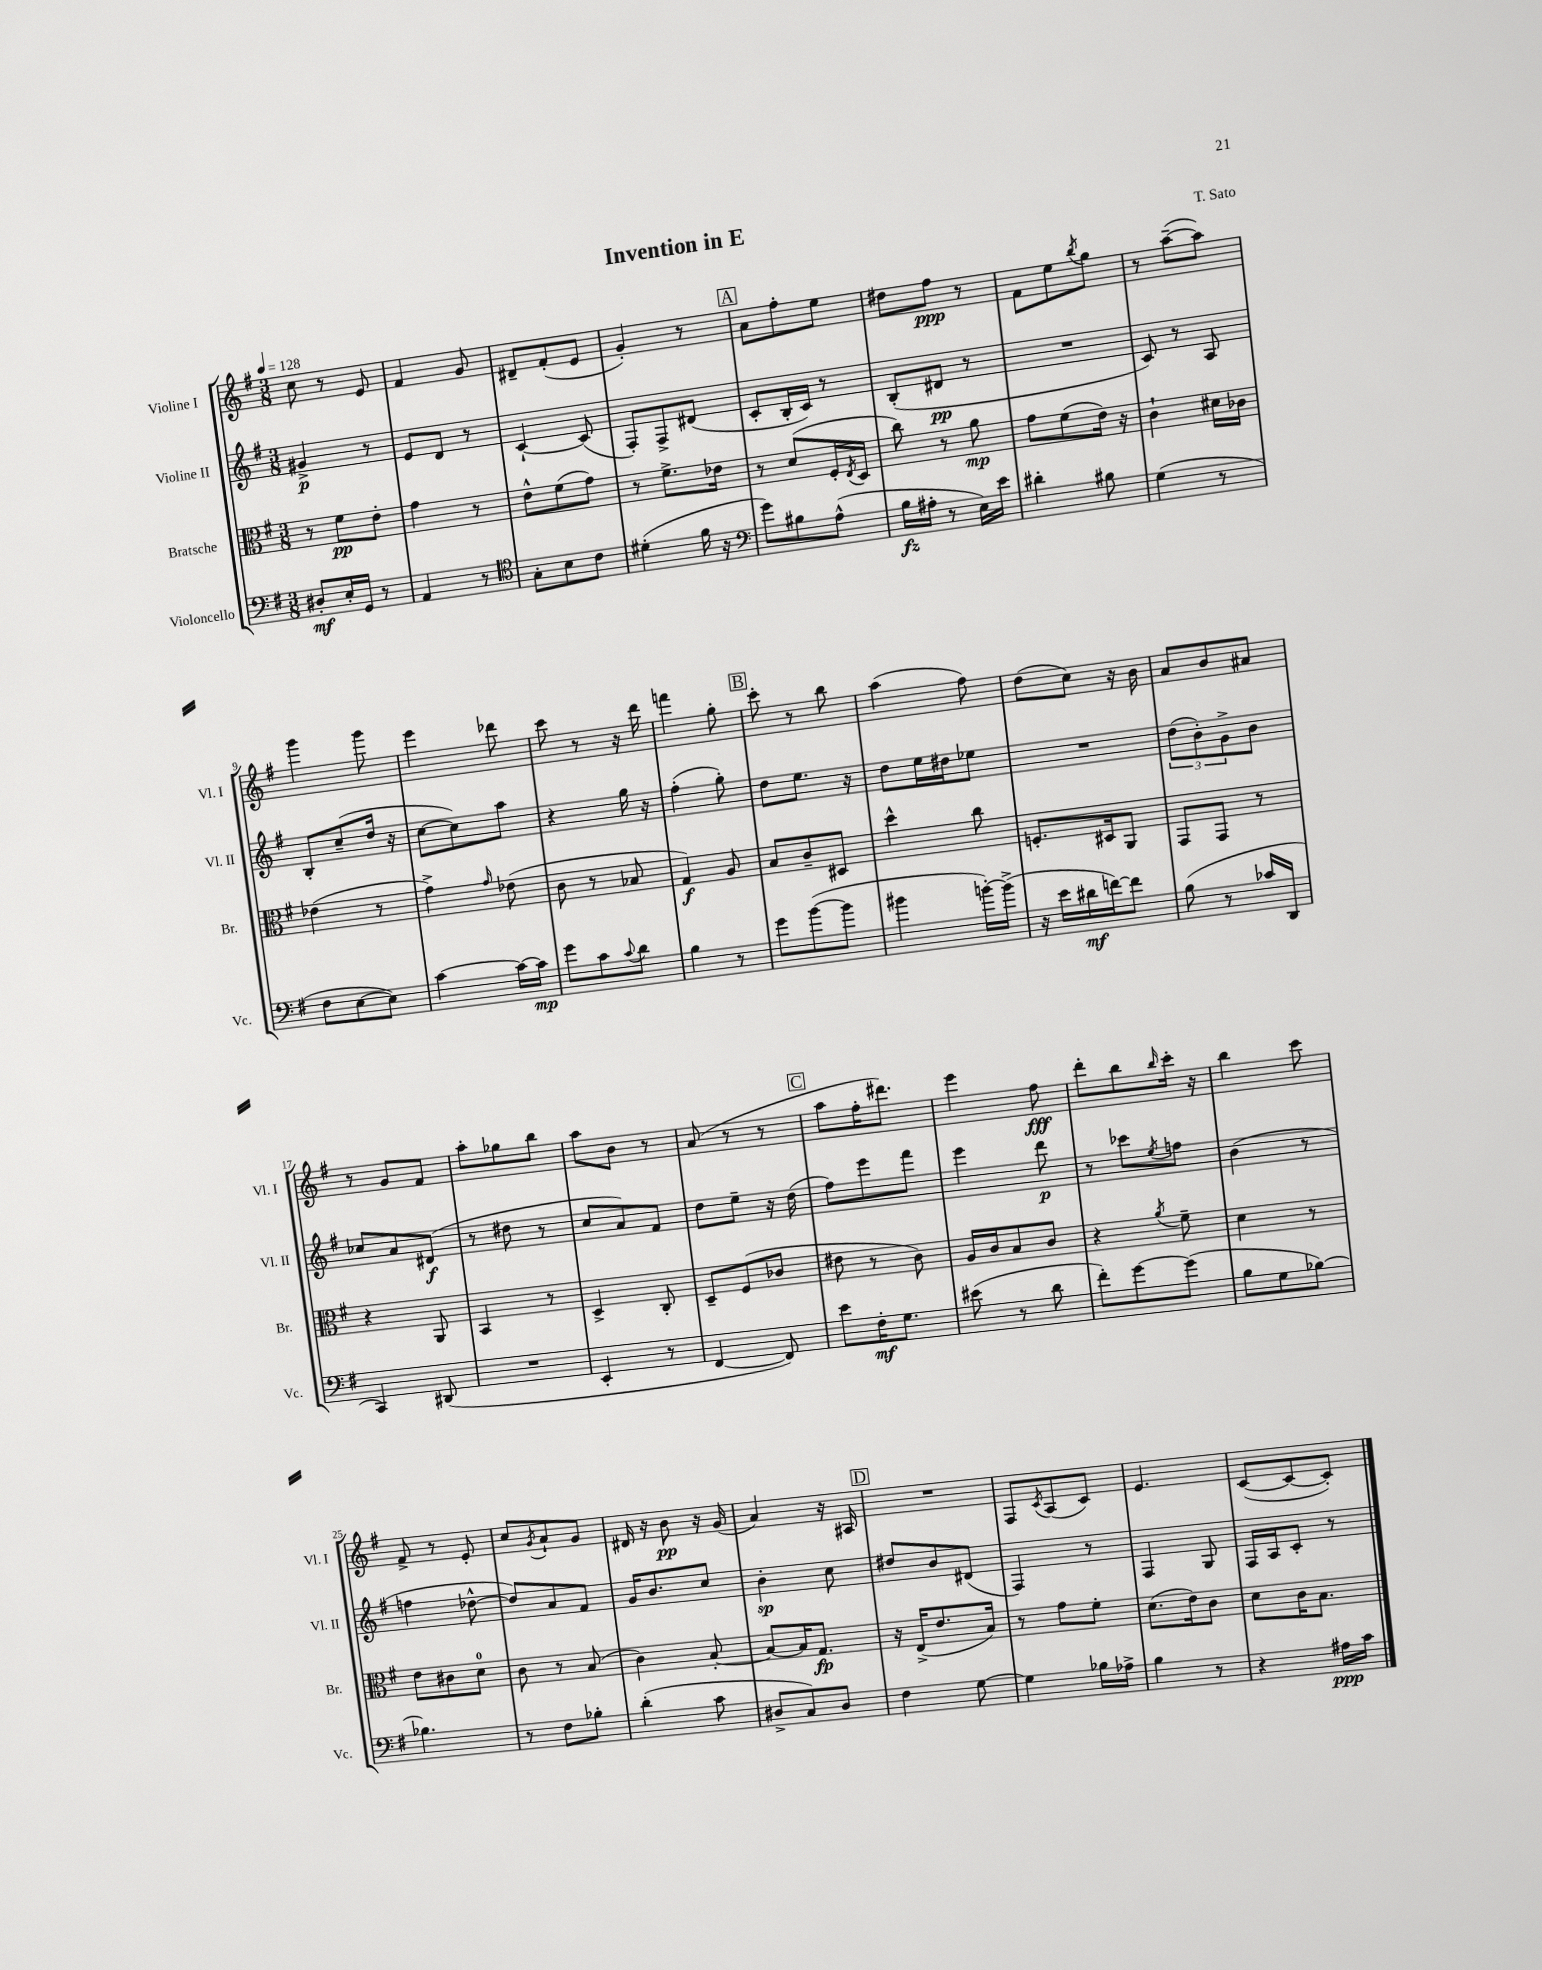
\header { title = "Invention in E" composer = "T. Sato" }
<<
\new StaffGroup <<
\new Staff = "s0" \with { instrumentName = "Violine I" shortInstrumentName = "Vl. I" } {
    \clef treble \key g \major \numericTimeSignature \time 3/8 \tempo 4 = 128
    c''8 r8 e'8 |
    fis'4 g'8 |
    dis'8-- fis'8-.( e'8 |
    g'4-.) r8 |
    \mark \markup { \box "A" } a'8 fis''8-. e''8 |
    dis''8 fis''8\ppp r8 |
    fis'8 e''8 \acciaccatura { b''8 } g''8 |
    r8 a''8~--( a''8) |
    g'''4 g'''8 |
    e'''4 des'''8 |
    c'''8 r8 r16 d'''16 |
    f'''4 g''8-. |
    \mark \markup { \box "B" } c'''8-. r8 b''8 |
    a''4( fis''8) |
    d''8( c''8) r16 b'16 |
    a'8 b'8 ais'8 |
    r8 g'8 fis'8 |
    a''8-. ges''8 b''8 |
    a''8 b'8 r8 |
    a'8( r8 r8 |
    \mark \markup { \box "C" } a''8 fis''16-. dis'''8.) |
    e'''4 fis''8\fff |
    d'''8-. b''8 \grace { b''16 } c'''16-. r16 |
    b''4 c'''8 |
    fis'8-> r8 e'8-. |
    c''8 \acciaccatura { g'8 } a'8-! g'8 |
    dis'16 r16 b'8\pp r16 g'16( |
    a'4) r16 ais16 |
    \mark \markup { \box "D" } R4. |
    fis8 \acciaccatura { c'8 } a8( c'8) |
    e'4. |
    c'8~( c'8~ c'8-.) \bar "|." |
}
\new Staff = "s1" \with { instrumentName = "Violine II" shortInstrumentName = "Vl. II" } {
    \clef treble \key g \major \numericTimeSignature \time 3/8
    gis'4->\p r8 |
    e'8 d'8 r8 |
    c'4~-! c'8( |
    fis8-.) fis8-> dis'8( |
    \mark \markup { \box "A" } c'8-. b16-. c'16) r8 |
    b8-.( dis'8\pp r8 |
    R4. |
    c'8) r8 a8 |
    b8-. c''8--( d''16 r16 |
    c''8~ c''8) a''8 |
    r4 g''16 r16 |
    fis''4-.( g''8-.) |
    \mark \markup { \box "B" } d''8 e''8. r16 |
    d''8 e''16 dis''16 ees''8 |
    R4. |
    \tuplet 3/2 { d''8( b'8-.) g'8-> } b'8 |
    ces''8 a'8 dis'8\f( |
    r8 dis''8 r8 |
    c''8 a'8) fis'8 |
    d''8 e''8-- r16 d''16( |
    \mark \markup { \box "C" } fis''8) e'''8 fis'''8 |
    e'''4 d'''8\p |
    r8 ces'''8 \acciaccatura { e''8 } f''8 |
    b'4( r8 |
    f''4 des''8~-^ |
    des''8) a'8 fis'8 |
    g'16 b'8. c''8 |
    b'4-.\sp c''8 |
    \mark \markup { \box "D" } dis''8 b'8 dis'8( |
    fis4) r8 |
    fis4 g8 |
    fis16 a16 c'8-. r8 \bar "|." |
}
\new Staff = "s2" \with { instrumentName = "Bratsche" shortInstrumentName = "Br." } {
    \clef alto \key g \major \numericTimeSignature \time 3/8
    r8 fis'8\pp e'8-. |
    g'4 r8 |
    e'8-^ fis'8( g'8) |
    r8 fis'8.-> ees'16 |
    \mark \markup { \box "A" } r8 d'8( fis16-. \acciaccatura { e8 } d16 |
    c''8) r8 a'8\mp |
    g'8 fis'8( e'16) r16 |
    c'4-! dis'16 ces'16 |
    ees'4( r8 |
    g'4->) \grace { g'16 } ees'8( |
    c'8 r8 bes8 |
    g4\f) a8 |
    \mark \markup { \box "B" } b8 c'8-- dis8 |
    d''4-^ c''8 |
    f8.-. dis16 a,8 |
    g,8 g,8 r8 |
    r4 a,8 |
    b,4 r8 |
    d4-> c8-. |
    d8-- fis8( ces'8 |
    \mark \markup { \box "C" } eis'8 r8 c'8) |
    a16 c'16 b8 c'8 |
    r4 \acciaccatura { a'8 } fis'8-- |
    d'4 r8 |
    e'8 cis'8 d'8-0 |
    c'8 r8 b8( |
    c'4) b8~-. |
    b8~ b16 g8.\fp |
    \mark \markup { \box "D" } r16 e16->( e'8. b16) |
    r8 g'8 fis'8-. |
    d'8.( e'16) c'8 |
    d'8 c'16 b8. \bar "|." |
}
\new Staff = "s3" \with { instrumentName = "Violoncello" shortInstrumentName = "Vc." } {
    \clef bass \key g \major \numericTimeSignature \time 3/8
    dis8-.\mf e16-. g,16 r8 |
    a,4 r8 |
    \clef tenor g8-. b8 c'8 |
    dis'4-.( fis'16 r16 |
    \mark \markup { \box "A" } \clef bass g'8) bis8 a8-^( |
    b16\fz ais16-. r8 e16) e'16 |
    dis'4-. bis8 |
    g4( r8 |
    fis8 e8~ e8) |
    c'4~ c'16~ c'16\mp |
    g'8 c'8 \appoggiatura { c'8 } d'8 |
    b4 r8 |
    \mark \markup { \box "B" } g'8 b'8~( b'8 |
    bis'4 b'16~-.) b'16->( |
    r16 e'16 dis'16\mf f'16~) f'8 |
    b8( r8 ces'16 d,16 |
    c,4) dis,8( |
    R4. |
    e,4-. r8 |
    fis,4~ fis,8) |
    \mark \markup { \box "C" } e'8 fis16-.\mf g8. |
    eis'8( r8 d'8 |
    fis'8-.) g'8~ g'8( |
    b8 g8 bes8~) |
    bes4. |
    r8 fis8 bes8-. |
    d'4-.( c'8 |
    dis8-> c8) dis8 |
    \mark \markup { \box "D" } fis4 g8~ |
    g4 bes16 aes16-> |
    b4 r8 |
    r4 ais16\ppp c'16 \bar "|." |
}
>>
>>
